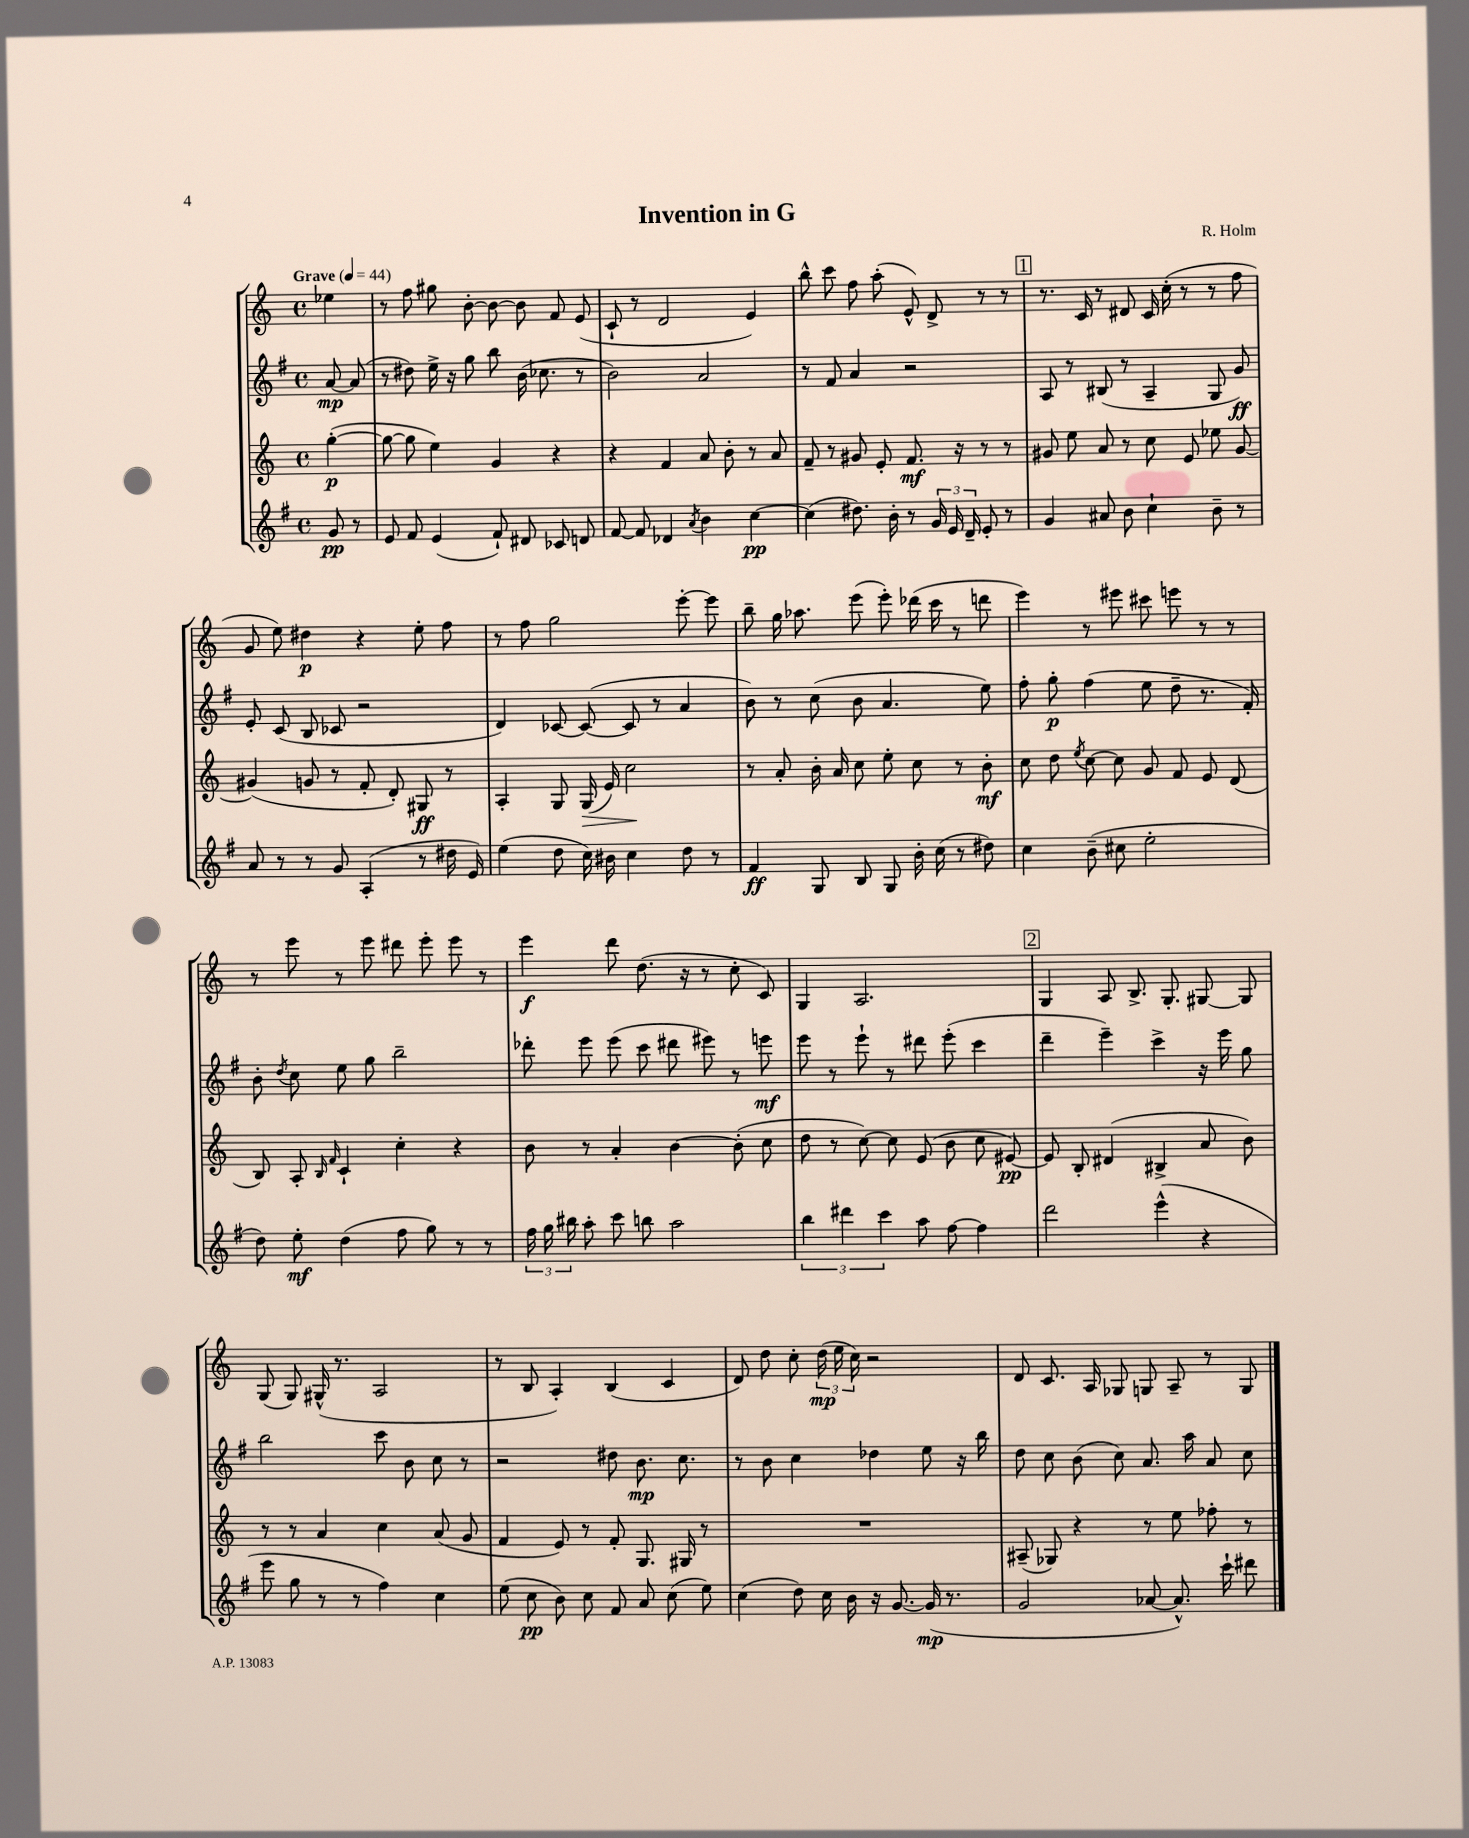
\header { title = "Invention in G" composer = "R. Holm" }
<<
\new StaffGroup <<
\new Staff = "s0" {
    \clef treble \key c \major \defaultTimeSignature \time 4/4 \partial 4 \tempo "Grave" 4 = 44
    \autoBeamOff ees''4 |
    r8 f''8 gis''8 b'8~-. b'8~ b'8 f'8 e'8( |
    c'8-! r8 d'2 e'4) |
    b''8-^ c'''8 f''8 a''8-.( e'8-^) d'8-> r8 r8 |
    \mark \markup { \box "1" } r8. c'16 r8 dis'8 c'16 c''16-.( r8 r8 f''8 |
    g'8 e''8) dis''4\p r4 e''8-. f''8 |
    r8 f''8 g''2 e'''8~-. e'''8 |
    b''8-- g''16 aes''8. e'''8( e'''8-.) des'''16( c'''16 r8 d'''8 |
    e'''4) r8 eis'''8 cis'''8 e'''8 r8 r8 |
    r8 e'''8 r8 e'''8 dis'''8 e'''8-. e'''8 r8 |
    e'''4\f d'''8 d''8.( r16 r8 c''8-. c'8) |
    g4 a2. |
    \mark \markup { \box "2" } g4 a8 b8.-> g8.-. gis8~ gis8 |
    g8( g8) gis16-^( r8. a2 |
    r8 b8 a4-.) b4( c'4 |
    d'8) d''8 c''8-. \tuplet 3/2 { d''16\mp( e''16 c''16) } r2 |
    d'8 c'8. a16 ges8 g8 a8-- r8 g8 \bar "|." |
}
\new Staff = "s1" {
    \clef treble \key g \major \defaultTimeSignature \time 4/4 \partial 4
    \autoBeamOff a'8~\mp a'8( |
    r8 dis''8) e''16-> r16 g''8 b''8 b'16( ces''8. r8 |
    b'2) a'2 |
    r8 fis'8 a'4 r2 |
    \mark \markup { \box "1" } a8 r8 bis8( r8 a4-- g8 g'8\ff) |
    e'8-. c'8( b8 ces'8 r2 |
    d'4) ces'8~ ces'8~( ces'8 r8 a'4 |
    b'8) r8 c''8( b'8 a'4. e''8) |
    fis''8-. g''8-.\p fis''4( e''8 d''8-- r8. fis'16-.) |
    b'8-. \acciaccatura { d''8 } c''8 e''8 g''8 b''2-- |
    des'''8-. e'''8 e'''8( c'''8 dis'''8 eis'''8) r8 e'''8\mf |
    e'''8 r8 e'''8-! r8 dis'''8 e'''8-.( c'''4 |
    \mark \markup { \box "2" } d'''4-- e'''4--) c'''4-> r16 e'''16 g''8 |
    b''2 c'''8 b'8 c''8 r8 |
    r2 dis''8 b'8.\mp c''8. |
    r8 b'8 c''4 des''4 e''8 r16 b''16 |
    d''8 c''8 b'8( c''8) a'8. a''16 a'8 c''8 \bar "|." |
}
\new Staff = "s2" {
    \clef treble \key c \major \defaultTimeSignature \time 4/4 \partial 4
    \autoBeamOff g''4~-.\p( |
    g''8~ g''8 e''4) g'4 r4 |
    r4 f'4 a'8 b'8-. r8 a'8 |
    f'8-- r8 gis'8 e'8-. f'8.\mf r16 r8 r8 |
    \mark \markup { \box "1" } gis'8 e''8 a'8 r8 c''8 e'8 ees''8 gis'8~ |
    gis'4( g'8 r8 f'8-. d'8-.) gis8\ff r8 |
    a4-. g8 g16\>( e'16) c''2\! |
    r8 a'8-. b'16-. a'16 c''8 e''8-. c''8 r8 b'8-.\mf |
    c''8 d''8 \acciaccatura { e''8 } c''8~ c''8 g'8 f'8 e'8 d'8( |
    b8) a8-. \grace { b16 f'16 } c'4-! c''4-. r4 |
    b'8 r8 a'4-. b'4~ b'8-.( c''8 |
    d''8 r8 c''8~) c''8 e'8( b'8 c''8 eis'8~\pp) |
    \mark \markup { \box "2" } eis'8 b8-. dis'4( bis4-> a'8 b'8) |
    r8 r8 a'4 c''4 a'8( g'8 |
    f'4 e'8) r8 f'8-. g8. gis16 r8 |
    R1 |
    ais8--( ges8) r4 r8 e''8 fes''8-. r8 \bar "|." |
}
\new Staff = "s3" {
    \clef treble \key g \major \defaultTimeSignature \time 4/4 \partial 4
    \autoBeamOff g'8\pp r8 |
    e'8 fis'8 e'4( fis'8-!) dis'8 ces'8 d'8 |
    fis'8~ fis'8 des'4 \acciaccatura { a'8 } b'4 c''4~\pp |
    c''4( dis''8.) b'16-. r8 \tuplet 3/2 { g'16 e'16 d'16-- } e'8-. r8 |
    \mark \markup { \box "1" } g'4 ais'8 b'8 c''4-! b'8-- r8 |
    a'8 r8 r8 g'8 a4-.( r8 dis''16 e'16) |
    e''4( d''8 c''16) bis'16 c''4 d''8 r8 |
    fis'4\ff g8 b8 g8 b'16-. c''16( r8 dis''8) |
    c''4 b'8--( cis''8 e''2-. |
    d''8) e''8-.\mf d''4( fis''8 g''8) r8 r8 |
    \tuplet 3/2 { fis''16 g''16 bis''16 } a''8-. c'''8 b''8 a''2 |
    \tuplet 3/2 { b''4 dis'''4 c'''4 } a''8 fis''8~ fis''4 |
    \mark \markup { \box "2" } d'''2 e'''4-^( r4 |
    e'''8 g''8 r8 r8 fis''4) c''4 |
    e''8( c''8\pp b'8) c''8 fis'8 a'8 c''8( e''8) |
    c''4( d''8) c''16 b'16 r16 g'8.~ g'16\mp( r8. |
    g'2 aes'8~ aes'8.-^) c'''16-! dis'''8 \bar "|." |
}
>>
>>
\layout { \context { \Score \remove "Bar_number_engraver" } }
